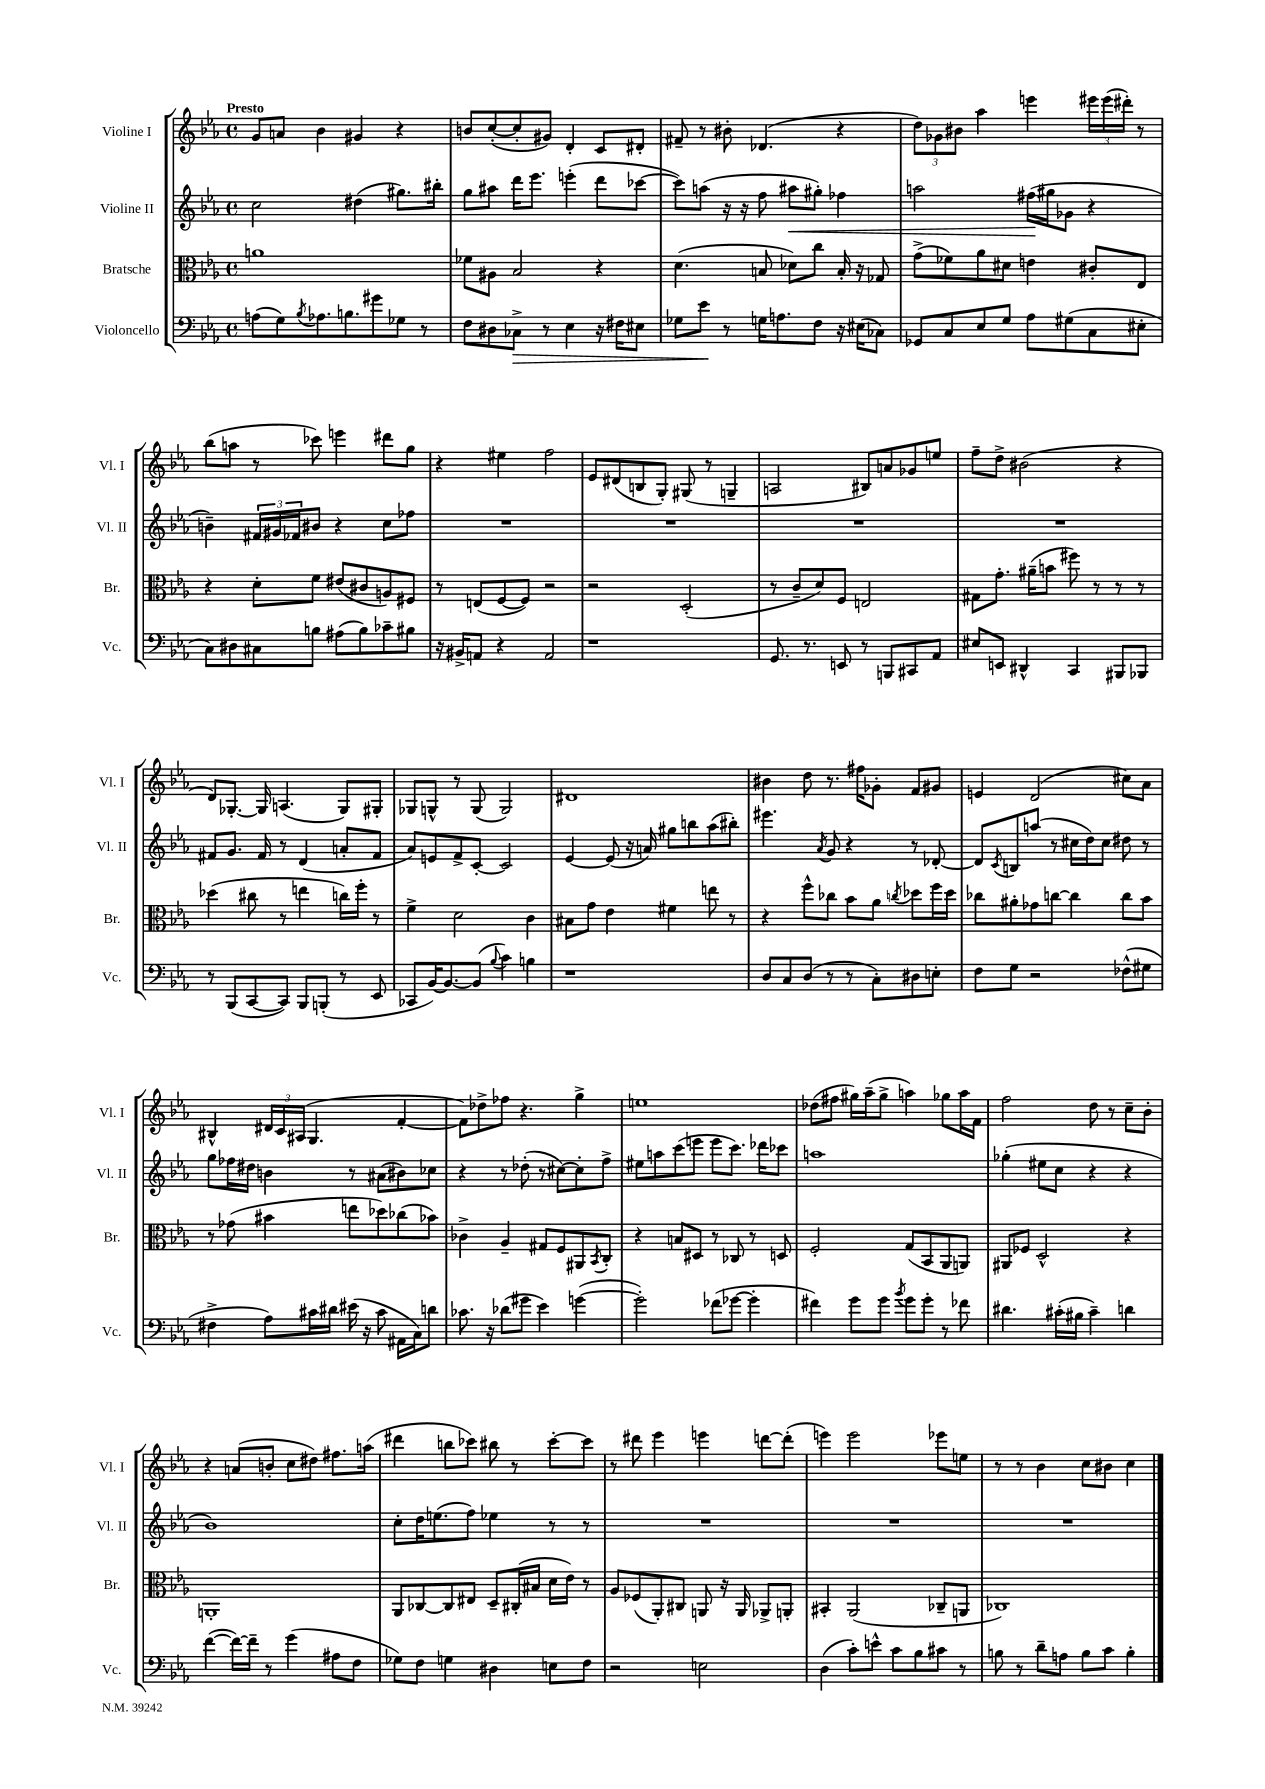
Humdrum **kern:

**kern	**kern	**kern	**kern
*staff4	*staff3	*staff2	*staff1
*clefF4	*clefC3	*clefG2	*clefG2
*k[b-e-a-]	*k[b-e-a-]	*k[b-e-a-]	*k[b-e-a-]
*M4/4	*M4/4	*M4/4	*M4/4
*met(c)	*met(c)	*met(c)	*met(c)
(8A	1a	2cc	8g
8G)	.	.	8a
8qB-	.	.	.
8.A-	.	.	4b-
8.B	.	.	.
.	.	(4dd#	4g#
8g#	.	.	.
8G-	.	8.gg#)	4r
8r	.	.	.
.	.	16bb#'	.
=	=	=	=
8F	8f-	8gg	8b
8D#	8A#	8aa#	([8cc'
8C-^	2B-	16ddd	8cc']
.	.	8.eee-	.
8r	.	.	8g#)
4E-	.	(4eee'	4d'
16r	4r	8ddd	8c
16F#	.	.	.
8E#	.	[8ccc-	8d#'
=	=	=	=
8G-	(4.d	8ccc-])	8f#~
8e-	.	(8aa	8r
8r	.	16r	8b#'
.	.	16r	.
16G	8B	8ff	(4.d-
8.A	.	.	.
.	8d-)	8aa#	.
8F	8cc	8gg#')	.
16r	16B'	4ff-	4r
(16E#	16r	.	.
8C-)	8G-	.	.
=	=	=	=
8GG-	(8g^	2aa	12dd)
.	.	.	12g-
8C	8f-)	.	.
.	.	.	12b#
8E-	8a-	.	4aa-
8G	8d#	.	.
8A-	4e	(16ff#	4eee
.	.	16gg#	.
(8G#	.	8g-	.
8C	8c#'	4r	24eee#
.	.	.	(24eee#
.	.	.	24ddd#')
8E#'	8E-	.	8r
=	=	=	=
8C)	4r	4b~)	(8bb-
8D#	.	.	8aa
8C#	8d'	24f#	8r
.	.	24g#	.
.	.	24f-	.
8B	8f	8b#	8ccc-)
(8A#	(8e#	4r	4eee
8B)	8c#	.	.
8c-~	8A)	8cc	8ddd#
8B#	8F#	8ff-	8gg
=	=	=	=
16r	8r	1r	4r
16BB#^	.	.	.
8AA	(8E	.	.
4r	[8F	.	4ee#
.	8F])	.	.
2AA	2r	.	2ff
=	=	=	=
1r	2r	1r	8e-
.	.	.	(8d#
.	.	.	8B
.	.	.	8G')
.	(2D'	.	(8G#
.	.	.	8r
.	.	.	4G~
=	=	=	=
8.GG	8r	1r	2A
.	8c~	.	.
8.r	.	.	.
.	8d)	.	.
8EE	8F	.	.
8r	2E	.	8B#)
8BBB	.	.	8a
8CC#	.	.	8g-
8AA-	.	.	8ee
=	=	=	=
8E#	8G#	1r	8ff~
8EE	8.g'	.	8dd^
4DD#^^	.	.	(2b#
.	(16a#~	.	.
.	8b	.	.
4CC	8ff#)	.	.
.	8r	.	.
8BBB#	8r	.	4r
8BBB-	8r	.	.
=	=	=	=
8r	(4dd-	8f#	8d)
(8BBB-	.	8.g	[8.G-'
[8CC	8cc#	.	.
.	.	16f#	16G-]
8CC])	8r	8r	(4.A
8BBB-	4ee	(4d	.
(8BBB'	.	.	.
8r	16cc)	8a'	8G-)
.	16ff'	.	.
8EE-	8r	8f#	8G#'
=	=	=	=
8CC-	4f^	8a-)	8G-
[16BB-)	.	8e	8G^^
8.BB-_	.	.	.
.	2d	8f^	8r
(8BB-]	.	[8c'	(8G
8qqB-	.	.	.
4c)	.	2c]	2G)
4B	4c	.	.
=	=	=	=
1r	8B#	[4e-	1d#
.	8g	.	.
.	4e-	(8e-]	.
.	.	16r	.
.	.	16a)	.
.	4f#	8gg#	.
.	.	8bb	.
.	8ee	(8aa-	.
.	8r	8bb#')	.
=	=	=	=
8D	4r	4.eee#	4b#
8C	.	.	.
(8D	8ff^^	.	8dd
.	.	8qa-	.
8r	8cc-	8g	8.r
8r	8b-	4r	.
.	.	.	16ff#
8C')	8a-	.	8g-'
.	8qcc	.	.
8D#	8dd-	8r	8f
8E'	16ff	[8d-'	8g#
.	16dd-	.	.
=	=	=	=
8F	8cc-	8d-]	4e
.	.	8qc	.
8G	8a#'	8B	.
2r	8g-	(8aa	(2d
.	[8cc	8r	.
.	4cc]	16cc#	.
.	.	16dd)	.
.	.	8cc#	.
(8F-^^	8cc	8dd#	8cc#)
8G#	8b-	8r	8a-
=	=	=	=
4F#^	8r	8gg	4B#^^
.	(8g-	16ff-	.
.	.	16dd#	.
8A-)	4b#	4b	24d#
.	.	.	24c
.	.	.	(24A#
16c#	.	.	4.G
16d#	.	.	.
(16e#	8ee	8r	.
16r	.	.	.
8c#	8dd-)	(8a#	.
16AA#	(8cc-	8b#)	[4f'
16C)	.	.	.
8d	8b-)	8cc-	.
=	=	=	=
8.c-	4c-^	4r	8f])
.	.	.	8dd-^
16r	.	.	.
(8d-	4A-~	8r	8ff-
8g#	.	(8dd-'	4.r
4e-)	8G#	8r	.
.	8F	[8cc#)	.
([4g	8AA#	8cc#']	4gg^
.	8qBB-	.	.
.	8C'	8ff^	.
=	=	=	=
2g'])	4r	8ee#	1ee
.	.	8aa	.
.	8B	(8ccc	.
.	8D#	8eee	.
(8f-	8r	8eee	.
[8g-	8C-	8.ccc)	.
4g-']	8r	.	.
.	.	16ddd-	.
.	8D	8ccc-	.
=	=	=	=
4f#)	2F'	1aa	(8dd-
.	.	.	8ff#
8g	.	.	16gg#)
.	.	.	(16aa-~
8g	.	.	8gg#^
8qb-	.	.	.
8g	(8G	.	4aa)
8g'	8BB-	.	.
8r	8AA-	.	8gg-
8f-	8AA)	.	16aa
.	.	.	16f
=	=	=	=
4.d#	8AA#	(4gg-'	2ff
.	8F-	.	.
.	2D^^	8ee#	.
(16c#'	.	8cc	.
16B#	.	.	.
4c#~)	.	4r	8dd
.	.	.	8r
4d	4r	4r	8cc~
.	.	.	8b-'
=	=	=	=
([4f	1AA'	1b-)	4r
16f_)	.	.	(8a
16f~]	.	.	.
8r	.	.	8b'
(4g	.	.	8cc
.	.	.	8dd#)
8A#	.	.	8.ff#
8F	.	.	.
.	.	.	(16aa
=	=	=	=
8G-)	8AA-	8cc'	4ddd#
8F	[8C-	16dd	.
.	.	(8.ee	.
4G	8C-]	.	8bb
.	8E#	8ff)	8ccc-)
4D#	8D~	4ee-	8bb#
.	(16C#'	.	8r
.	16B#	.	.
8E	16d	8r	[8ccc-'
.	16e-)	.	.
8F	8r	8r	8ccc-]
=	=	=	=
2r	8A-	1r	8r
.	(8F-	.	8ddd#
.	8AA-')	.	4eee-
.	8C#	.	.
2E	8AA	.	4eee
.	16r	.	.
.	16AA	.	.
.	8AA-^	.	[8ddd
.	8AA'	.	(8ddd']
=	=	=	=
(4D	4BB#'	1r	4eee)
8c')	(2AA-	.	2eee
8e^^	.	.	.
8c	.	.	.
8B-	.	.	.
8c#	8C-~	.	8eee-
8r	8AA	.	8ee
=	=	=	=
8B	1C-)	1r	8r
8r	.	.	8r
8d~	.	.	4b-
8A	.	.	.
8B	.	.	8cc
8c	.	.	8b#
4B'	.	.	4cc
==	==	==	==
*-	*-	*-	*-
